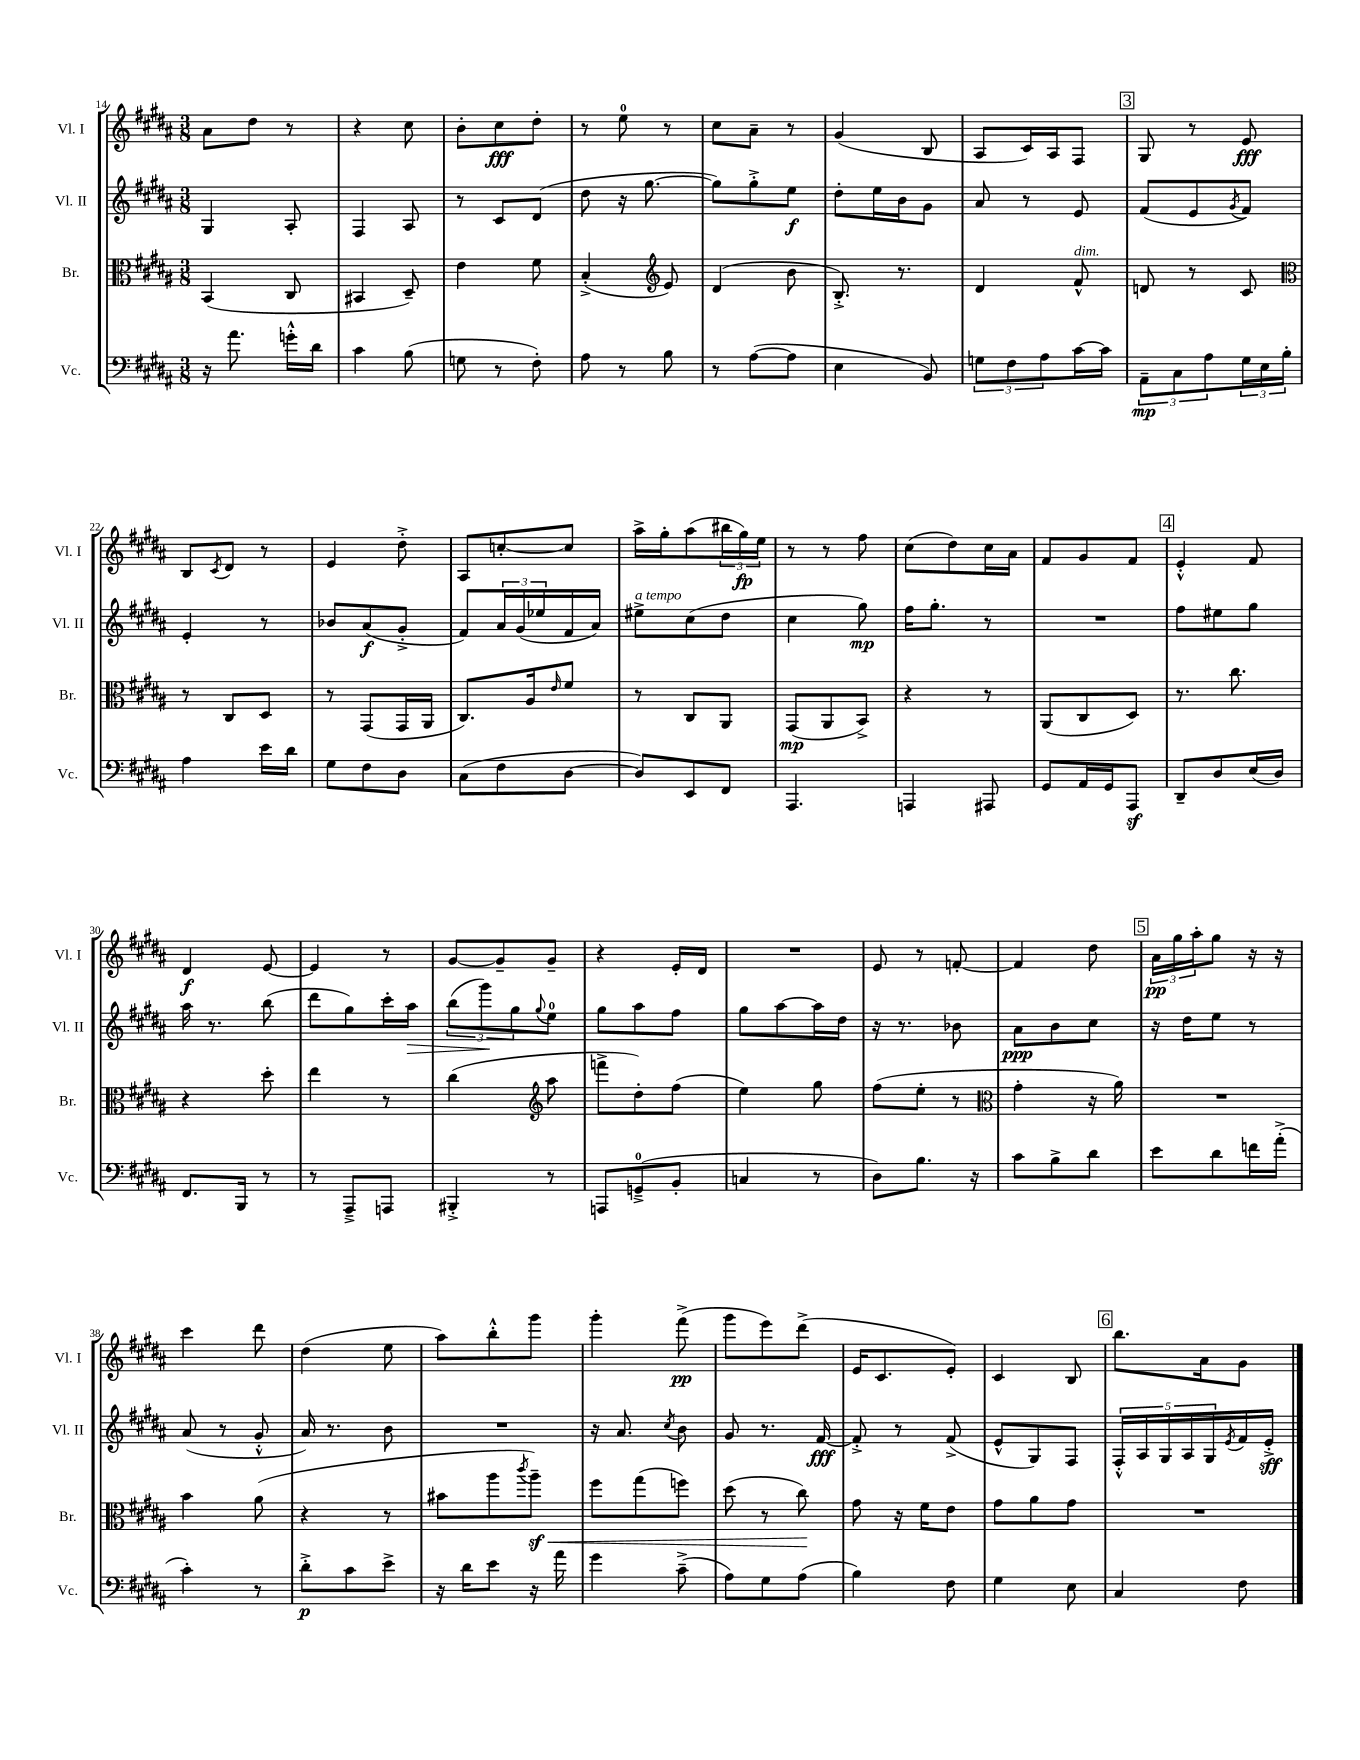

**kern	**dynam	**kern	**dynam	**kern	**dynam	**kern	**dynam
*part4	*part4	*part3	*part3	*part2	*part2	*part1	*part1
*staff4	*staff4	*staff3	*staff3	*staff2	*staff2	*staff1	*staff1
*I"Vc.	*	*I"Br.	*	*I"Vl. II	*	*I"Vl. I	*
*I'Vc.	*	*I'Br.	*	*I'Vl. II	*	*I'Vl. I	*
*clefF4	*	*clefC3	*	*clefG2	*	*clefG2	*
*k[f#c#g#d#a#]	*	*k[f#c#g#d#a#]	*	*k[f#c#g#d#a#]	*	*k[f#c#g#d#a#]	*
*M3/8	*	*M3/8	*	*M3/8	*	*M3/8	*
=14	=14	=14	=14	=14	=14	=14	=14
16r	.	(4BB/	.	4G#/	.	8a#\L	.
8.a#\	.	.	.	.	.	.	.
.	.	.	.	.	.	8dd#\J	.
16gn'^^\LL	.	8C#/	.	8A#'/	.	8r	.
16d#\JJ	.	.	.	.	.	.	.
=15	=15	=15	=15	=15	=15	=15	=15
4c#\	.	4BB#X/	.	4F#/	.	4r	.
(8B\	.	8D#~/)	.	8A#/	.	8cc#\	.
=16	=16	=16	=16	=16	=16	=16	=16
8Gn\	.	4e\	.	8r	.	8b'\L	.
8r	.	.	.	8c#/L	.	8cc#\	fff
8F#'\)	.	8f#\	.	(8d#/J	.	8dd#'\J	.
=17	=17	=17	=17	=17	=17	=17	=17
8A#\	.	(4B'^/	.	8dd#\	.	8r	.
8r	.	.	.	16r	.	8ee\	.
.	.	.	.	[8.gg#\	.	.	.
*	*	*clefG2	*	*	*	*	*
8B\	.	8e/)	.	.	.	8r	.
=18	=18	=18	=18	=18	=18	=18	=18
8r	.	(4d#/	.	8gg#\L])	.	8cc#\L	.
([8A#\L	.	.	.	8gg#'^\	.	8a#~\J	.
8A#\J]	.	8b\	.	8ee\J	f	8r	.
=19	=19	=19	=19	=19	=19	=19	=19
4E\	.	8.B'^/)	.	8dd#'\L	.	(4g#/	.
.	.	.	.	16ee\L	.	.	.
.	.	8.r	.	16b\J	.	.	.
8BB/)	.	.	.	8g#\J	.	8B/	.
=20	=20	=20	=20	=20	=20	=20	=20
12Gn\L	.	4d#/	.	8a#/	.	8A#/L	.
12F#\	.	.	.	.	.	.	.
.	.	.	.	8r	.	16c#/L)	.
12A#\	.	.	.	.	.	.	.
.	.	.	.	.	.	16A#/J	.
!	!	!LO:TX:a:i:t=dim.	!	!	!	!	!
[16c#\L	.	8f#^^/	.	8e/	.	8F#/J	.
16c#\JJ]	.	.	.	.	.	.	.
!!LO:REH:place=s1:t=3
=21	=21	=21	=21	=21	=21	=21	=21
12AA#~\L	mp	8dn/	.	(8f#/L	.	8G#/	.
12C#\	.	.	.	.	.	.	.
.	.	8r	.	8e/	.	8r	.
12A#\	.	.	.	.	.	.	.
.	.	.	.	8qg#/	.	.	.
24G#\L	.	8c#/	.	8f#/J)	.	8e/	fff
24E\	.	.	.	.	.	.	.
24B'\JJ	.	.	.	.	.	.	.
!!LO:LB:g=z
=22	=22	=22	=22	=22	=22	=22	=22
*	*	*clefC3	*	*	*	*	*
4A#\	.	8r	.	4e'/	.	8B/L	.
.	.	.	.	.	.	8qc#/	.
.	.	8C#/L	.	.	.	8d#/J	.
16e\LL	.	8D#/J	.	8r	.	8r	.
16d#\JJ	.	.	.	.	.	.	.
=23	=23	=23	=23	=23	=23	=23	=23
8G#\L	.	8r	.	8b-X/L	.	4e/	.
8F#\	.	(8GG#/L	.	(8a#/	f	.	.
8D#\J	.	16GG#/L	.	8g#'^/J	.	8dd#'^\	.
.	.	16AA#/JJ	.	.	.	.	.
=24	=24	=24	=24	=24	=24	=24	=24
(8C#\L	.	8.C#/L)	.	8f#/L)	.	8A#/L	.
8F#\	.	.	.	24a#/L	.	[8ccn'/	.
.	.	.	.	(24g#/	.	.	.
.	.	16A#/k	.	.	.	.	.
.	.	.	.	24ee-X/	.	.	.
.	.	16qqe/	.	.	.	.	.
[8D#\J	.	8f#/J	.	16f#/	.	8cc/J]	.
.	.	.	.	16a#/JJ)	.	.	.
=25	=25	=25	=25	=25	=25	=25	=25
!	!	!	!	!LO:TX:a:i:t=a tempo	!	!	!
8D#/L])	.	8r	.	8ee#X^\L	.	16aa#^\LL	.
.	.	.	.	.	.	16gg#'\J	.
8EE/	.	8C#/L	.	(8cc#\	.	(8aa#\	.
8FF#/J	.	8AA#/J	.	8dd#\J	.	24bb#X\L	.
.	.	.	.	.	.	24gg#\)	fp
.	.	.	.	.	.	24ee\JJ	.
=26	=26	=26	=26	=26	=26	=26	=26
4.AAA#/	.	(8GG#/L	mp	4cc#\	.	8r	.
.	.	8AA#/	.	.	.	8r	.
.	.	8BB^/J)	.	8gg#\)	mp	8ff#\	.
=27	=27	=27	=27	=27	=27	=27	=27
4AAAn/	.	4r	.	16ff#\KL	.	(8cc#\L	.
.	.	.	.	8.gg#'\J	.	.	.
.	.	.	.	.	.	8dd#\)	.
8AAA#X/	.	8r	.	8r	.	16cc#\L	.
.	.	.	.	.	.	16a#\JJ	.
=28	=28	=28	=28	=28	=28	=28	=28
8GG#/L	.	(8AA#/L	.	4.r	.	8f#/L	.
16AA#/L	.	8C#/	.	.	.	8g#/	.
16GG#/J	.	.	.	.	.	.	.
8AAA#z/J	.	8D#/J)	.	.	.	8f#/J	.
!!LO:REH:place=s1:t=4
=29	=29	=29	=29	=29	=29	=29	=29
8DD#~/L	.	8.r	.	8ff#\L	.	4e'^^/	.
8D#/	.	.	.	8ee#X\	.	.	.
.	.	8.cc#\	.	.	.	.	.
(16E/L	.	.	.	8gg#\J	.	8f#/	.
16D#/JJ)	.	.	.	.	.	.	.
!!LO:LB:g=z
=30	=30	=30	=30	=30	=30	=30	=30
8.FF#/L	.	4r	.	16aa#\	.	4d#/	f
.	.	.	.	8.r	.	.	.
16BBB/Jk	.	.	.	.	.	.	.
8r	.	8dd#'\	.	(8bb\	.	[8e/	.
=31	=31	=31	=31	=31	=31	=31	=31
8r	.	4ee\	.	8ddd#\L	.	4e/]	.
8AAA#~^/L	.	.	.	8gg#\)	.	.	.
8AAAn/J	.	8r	.	16ccc#'\L	.	8r	.
!	!	!	!	!	!LO:HP:b	!	!
.	.	.	.	16aa#\JJ	>	.	.
=32	=32	=32	=32	=32	=32	=32	=32
4BBB#X'^/	.	(4cc#\	.	(12bb\L	.	[8g#/L	.
.	.	.	.	12ggg#\)	.	.	.
.	.	.	.	.	.	8g#~/]	.
.	.	.	.	12gg#\	]	.	.
*	*	*clefG2	*	*	*	*	*
.	.	.	.	8qqgg#/	.	.	.
8r	.	8aa#\	.	8ee\J	.	8g#~/J	.
=33	=33	=33	=33	=33	=33	=33	=33
8AAAn/L	.	8fffn^\L	.	8gg#\L	.	4r	.
(8GGn~^/	.	8dd#'\)	.	8aa#\	.	.	.
8BB'/J	.	(8ff#\J	.	8ff#\J	.	16e'/LL	.
.	.	.	.	.	.	16d#/JJ	.
=34	=34	=34	=34	=34	=34	=34	=34
4Cn/	.	4ee\)	.	8gg#\L	.	4.r	.
.	.	.	.	[8aa#\	.	.	.
8r	.	8gg#\	.	16aa#\L]	.	.	.
.	.	.	.	16dd#\JJ	.	.	.
=35	=35	=35	=35	=35	=35	=35	=35
8D#\L)	.	(8ff#\L	.	16r	.	8e/	.
.	.	.	.	8.r	.	.	.
8.B\J	.	8ee'\J	.	.	.	8r	.
.	.	8r	.	8b-X\	.	[8fn'/	.
16r	.	.	.	.	.	.	.
=36	=36	=36	=36	=36	=36	=36	=36
*	*	*clefC3	*	*	*	*	*
8c#\L	.	4g#'\	.	8a#\L	ppp	4f/]	.
8B^\	.	.	.	8b\	.	.	.
8d#\J	.	16r	.	8cc#\J	.	8dd#\	.
.	.	16a#\)	.	.	.	.	.
!!LO:REH:place=s1:t=5
=37	=37	=37	=37	=37	=37	=37	=37
8e\L	.	4.r	.	16r	.	24a#\LL	pp
.	.	.	.	.	.	24gg#\	.
.	.	.	.	16dd#\KL	.	.	.
.	.	.	.	.	.	24aa#'\J	.
8d#\	.	.	.	8ee\J	.	8gg#\J	.
16fn\L	.	.	.	8r	.	16r	.
(16a#'^\JJ	.	.	.	.	.	16r	.
!!LO:LB:g=z
=38	=38	=38	=38	=38	=38	=38	=38
4c#'\)	.	4b\	.	(8a#/	.	4ccc#\	.
.	.	.	.	8r	.	.	.
8r	.	(8a#\	.	8g#'^^/	.	8ddd#\	.
=39	=39	=39	=39	=39	=39	=39	=39
8d#'^\L	p	4r	.	16a#/)	.	(4dd#\	.
.	.	.	.	8.r	.	.	.
8c#\	.	.	.	.	.	.	.
8e^\J	.	8r	.	8b\	.	8ee\	.
=40	=40	=40	=40	=40	=40	=40	=40
16r	.	8b#X\L	.	4.r	.	8aa#\L)	.
16d#\KL	.	.	.	.	.	.	.
8e\J	.	8aa#\	.	.	.	8bb'^^\	.
.	.	8qccc#/	.	.	.	.	.
!	!	!	!LO:HP:b	!	!	!	!
16r	.	8aa#z~\J)	<	.	.	8ggg#\J	.
16a#\	.	.	.	.	.	.	.
=41	=41	=41	=41	=41	=41	=41	=41
4g#\	.	8ff#\L	.	16r	.	4ggg#'\	.
.	.	.	.	8.a#/	.	.	.
.	.	(8gg#\	.	.	.	.	.
.	.	.	.	8qcc#/	.	.	.
(8c#~^\	.	8ffn\J)	.	8b\	.	(8fff#^\	pp
=42	=42	=42	=42	=42	=42	=42	=42
8A#\L)	.	(8dd#\	.	8g#/	.	8ggg#\L	.
8G#\	.	8r	.	8.r	.	8eee\)	.
(8A#\J	.	8cc#\)	.	.	.	(8ddd#^\J	.
.	.	.	.	[16f#/	fff	.	.
.	.	.	[	.	.	.	.
=43	=43	=43	=43	=43	=43	=43	=43
4B\)	.	8g#\	.	8f#'^/]	.	16e/KL	.
.	.	.	.	.	.	8.c#/	.
.	.	16r	.	8r	.	.	.
.	.	16f#\KL	.	.	.	.	.
8F#\	.	8e\J	.	(8f#^/	.	8e'/J)	.
=44	=44	=44	=44	=44	=44	=44	=44
4G#\	.	8g#\L	.	8e^^/L	.	4c#/	.
.	.	8a#\	.	8G#/)	.	.	.
8E\	.	8g#\J	.	8F#/J	.	8B/	.
!!LO:REH:place=s1:t=6
=45	=45	=45	=45	=45	=45	=45	=45
4C#/	.	4.r	.	20F#'^^/LL	.	8.bb\L	.
.	.	.	.	20A#/	.	.	.
.	.	.	.	20G#/	.	.	.
.	.	.	.	20A#/	.	.	.
.	.	.	.	.	.	16a#\k	.
.	.	.	.	20G#/	.	.	.
.	.	.	.	8qe/	.	.	.
8F#\	.	.	.	16f#/	.	8g#\J	.
.	.	.	.	16e'^/JJ	sff	.	.
==	==	==	==	==	==	==	==
*-	*-	*-	*-	*-	*-	*-	*-
